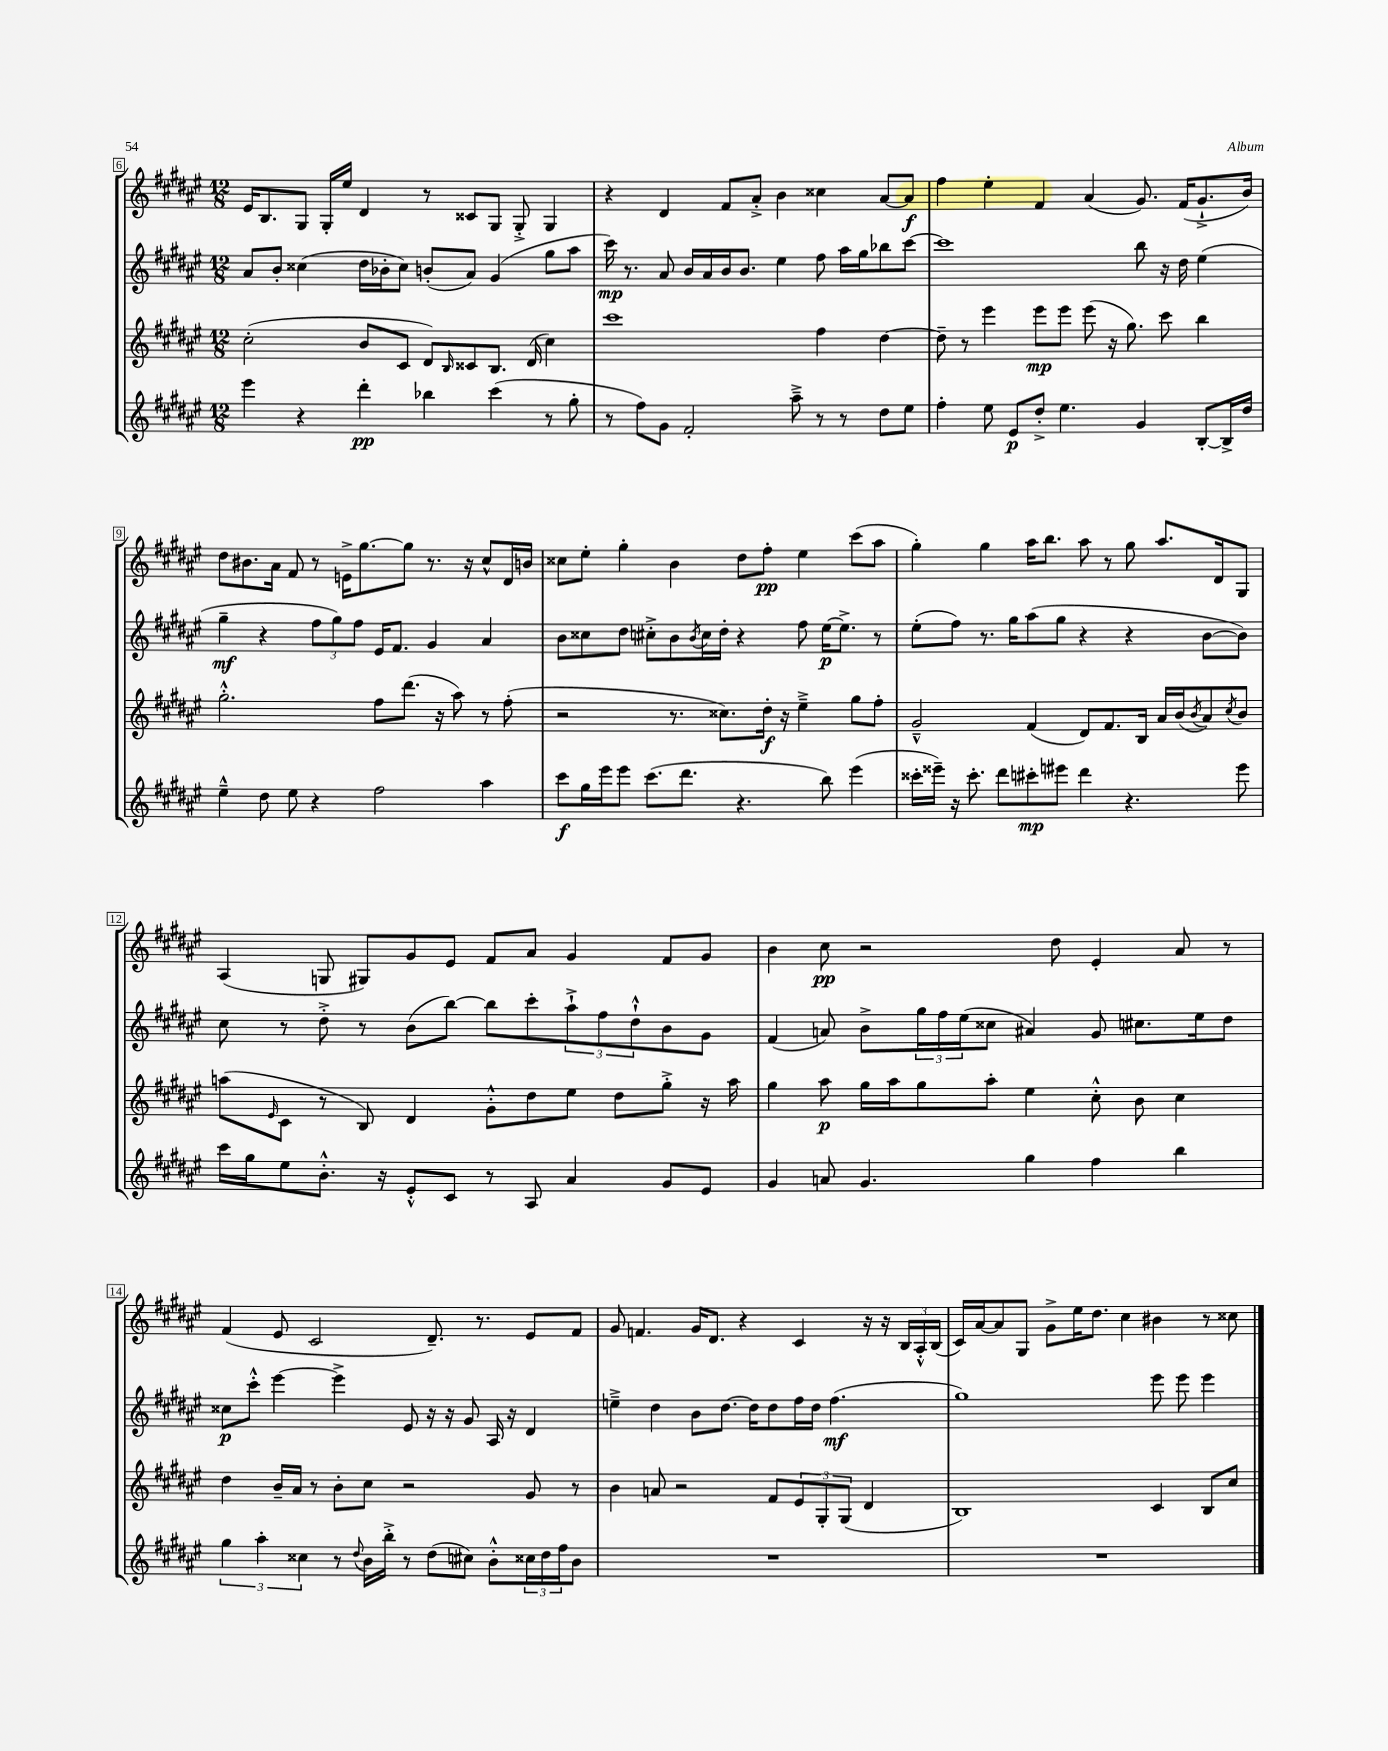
<<
\new StaffGroup <<
\new Staff = "s0" {
    \clef treble \key fis \major \numericTimeSignature \time 12/8
    eis'16 b8. gis8 gis16-. eis''16 dis'4 r8 cisis'8 gis8 gis8-.-> gis4 |
    r4 dis'4 fis'8 ais'8-.-> b'4 cisis''4 ais'8~ ais'8\f |
    fis''4 eis''4-. fis'4 ais'4( gis'8.) fis'16( gis'8.-!-> b'16) |
    dis''8 bis'8. ais'16 fis'8 r8 e'16-> gis''8.~ gis''8 r8. r16 cis''8-^ dis'16 b'16 |
    cisis''8 eis''8-. gis''4-. b'4 dis''8 fis''8-.\pp eis''4 cis'''8( ais''8 |
    gis''4-.) gis''4 ais''16 b''8. ais''8 r8 gis''8 ais''8. dis'16 gis8 |
    ais4( g8 gis8) gis'8 eis'8 fis'8 ais'8 gis'4 fis'8 gis'8 |
    b'4 cis''8\pp r2 dis''8 eis'4-. ais'8 r8 |
    fis'4( eis'8 cis'2 dis'8.--) r8. eis'8 fis'8 |
    gis'8 f'4. gis'16 dis'8. r4 cis'4 r16 r16 \tuplet 3/2 { b16 ais16-.-^ b16( } |
    cis'16) ais'16~ ais'8 gis8 gis'8-> eis''16 dis''8. cis''4 bis'4 r8 cisis''8 \bar "|." |
}
\new Staff = "s1" {
    \clef treble \key fis \major \numericTimeSignature \time 12/8
    ais'8 b'8-. cisis''4( dis''16 bes'16-. cisis''8) b'8-.( ais'8) gis'4( gis''8 ais''8 |
    cis'''16\mp) r8. ais'8 b'16 ais'16 b'16 b'8. eis''4 fis''8 ais''16 gis''16 bes''8 cis'''8~ |
    cis'''1 b''8 r16 dis''16 eis''4( |
    gis''4--\mf r4 \tuplet 3/2 { fis''8 gis''8) fis''8 } eis'16 fis'8. gis'4 ais'4 |
    b'8 cisis''8 dis''8 cis''8-.-> b'8 \acciaccatura { b'8 } cis''16 dis''16-. r4 fis''8 eis''16~\p eis''8.-> r8 |
    eis''8-.( fis''8) r8. gis''16 ais''8( gis''8 r4 r4 b'8~ b'8) |
    cis''8 r8 dis''8-.-> r8 b'8( b''8~) b''8 cis'''8-. \tuplet 3/2 { ais''8-!-> fis''8 dis''8-!-^ } b'8 gis'8 |
    fis'4( a'8) b'8-> \tuplet 3/2 { gis''16 fis''16 eis''16( } cisis''8 ais'4) gis'8 cis''8. eis''16 dis''8 |
    cisis''8\p cis'''8-.-^ eis'''4~ eis'''4-> eis'8 r16 r16 gis'8 ais16 r16 dis'4 |
    e''4---> dis''4 b'8 dis''8.~ dis''16 dis''8 fis''16 dis''16 fis''4.\mf( |
    gis''1) eis'''8 eis'''8 eis'''4 \bar "|." |
}
\new Staff = "s2" {
    \clef treble \key fis \major \numericTimeSignature \time 12/8
    cis''2-.( b'8 cis'8 dis'8) \grace { b16 } cisis'8 b8. dis'16( cis''4) |
    cis'''1 fis''4 dis''4~ |
    dis''8-- r8 eis'''4 eis'''8\mp eis'''8 eis'''8( r16 gis''8.) cis'''8 b''4 |
    gis''2.-.-^ fis''8 dis'''8.( r16 ais''8) r8 fis''8-.( |
    r2 r8. cisis''8.) dis''16-.\f r16 eis''4---> gis''8 fis''8-. |
    gis'2---^ fis'4( dis'8) fis'8. b16 ais'16 b'16( \acciaccatura { b'8 } ais'8) \acciaccatura { cis''8 } b'8 |
    a''8( \grace { eis'16 } cis'8 r8 b8) dis'4 gis'8-.-^ dis''8 eis''8 dis''8 gis''8-.-> r16 a''16 |
    gis''4 ais''8\p gis''16 ais''16 gis''8 ais''8-. eis''4 cis''8-.-^ b'8 cis''4 |
    dis''4 b'16-- ais'16 r8 b'8-. cis''8 r2 gis'8 r8 |
    b'4 a'8 r2 fis'8 \tuplet 3/2 { eis'8 gis8-. gis8( } dis'4 |
    b1) cis'4 b8 cis''8 \bar "|." |
}
\new Staff = "s3" {
    \clef treble \key fis \major \numericTimeSignature \time 12/8
    eis'''4 r4 dis'''4-.\pp bes''4 cis'''4( r8 gis''8-. |
    r8 fis''8) gis'8 fis'2-. ais''8---> r8 r8 dis''8 eis''8 |
    fis''4-. eis''8 eis'8\p dis''8-.-> eis''4. gis'4 b8~-. b16-> dis''16 |
    eis''4---^ dis''8 eis''8 r4 fis''2 ais''4 |
    cis'''8\f gis''16 eis'''16 eis'''8 cis'''8.( dis'''8. r4. b''8) eis'''4( |
    cisis'''16-. eisis'''16--) r16 cisis'''8.-. dis'''8 cis'''8-.\mp eis'''8 dis'''4 r4. eis'''8 |
    cis'''16 gis''16 eis''8 b'8.-.-^ r16 eis'8-.-^ cis'8 r8 ais8 ais'4 gis'8 eis'8 |
    gis'4 a'8 gis'4. gis''4 fis''4 b''4 |
    \tuplet 3/2 { gis''4 ais''4-. cisis''4 } r8 \appoggiatura { dis''8 } b'16 b''16-.-> r8 dis''8( cis''8) b'8-.-^ \tuplet 3/2 { cisis''16 dis''16 fis''16 } b'8 |
    R1. |
    R1. \bar "|." |
}
>>
>>
\layout { \context { \Score currentBarNumber = #6 \override BarNumber.stencil = #(make-stencil-boxer 0.1 0.3 ly:text-interface::print) } }
